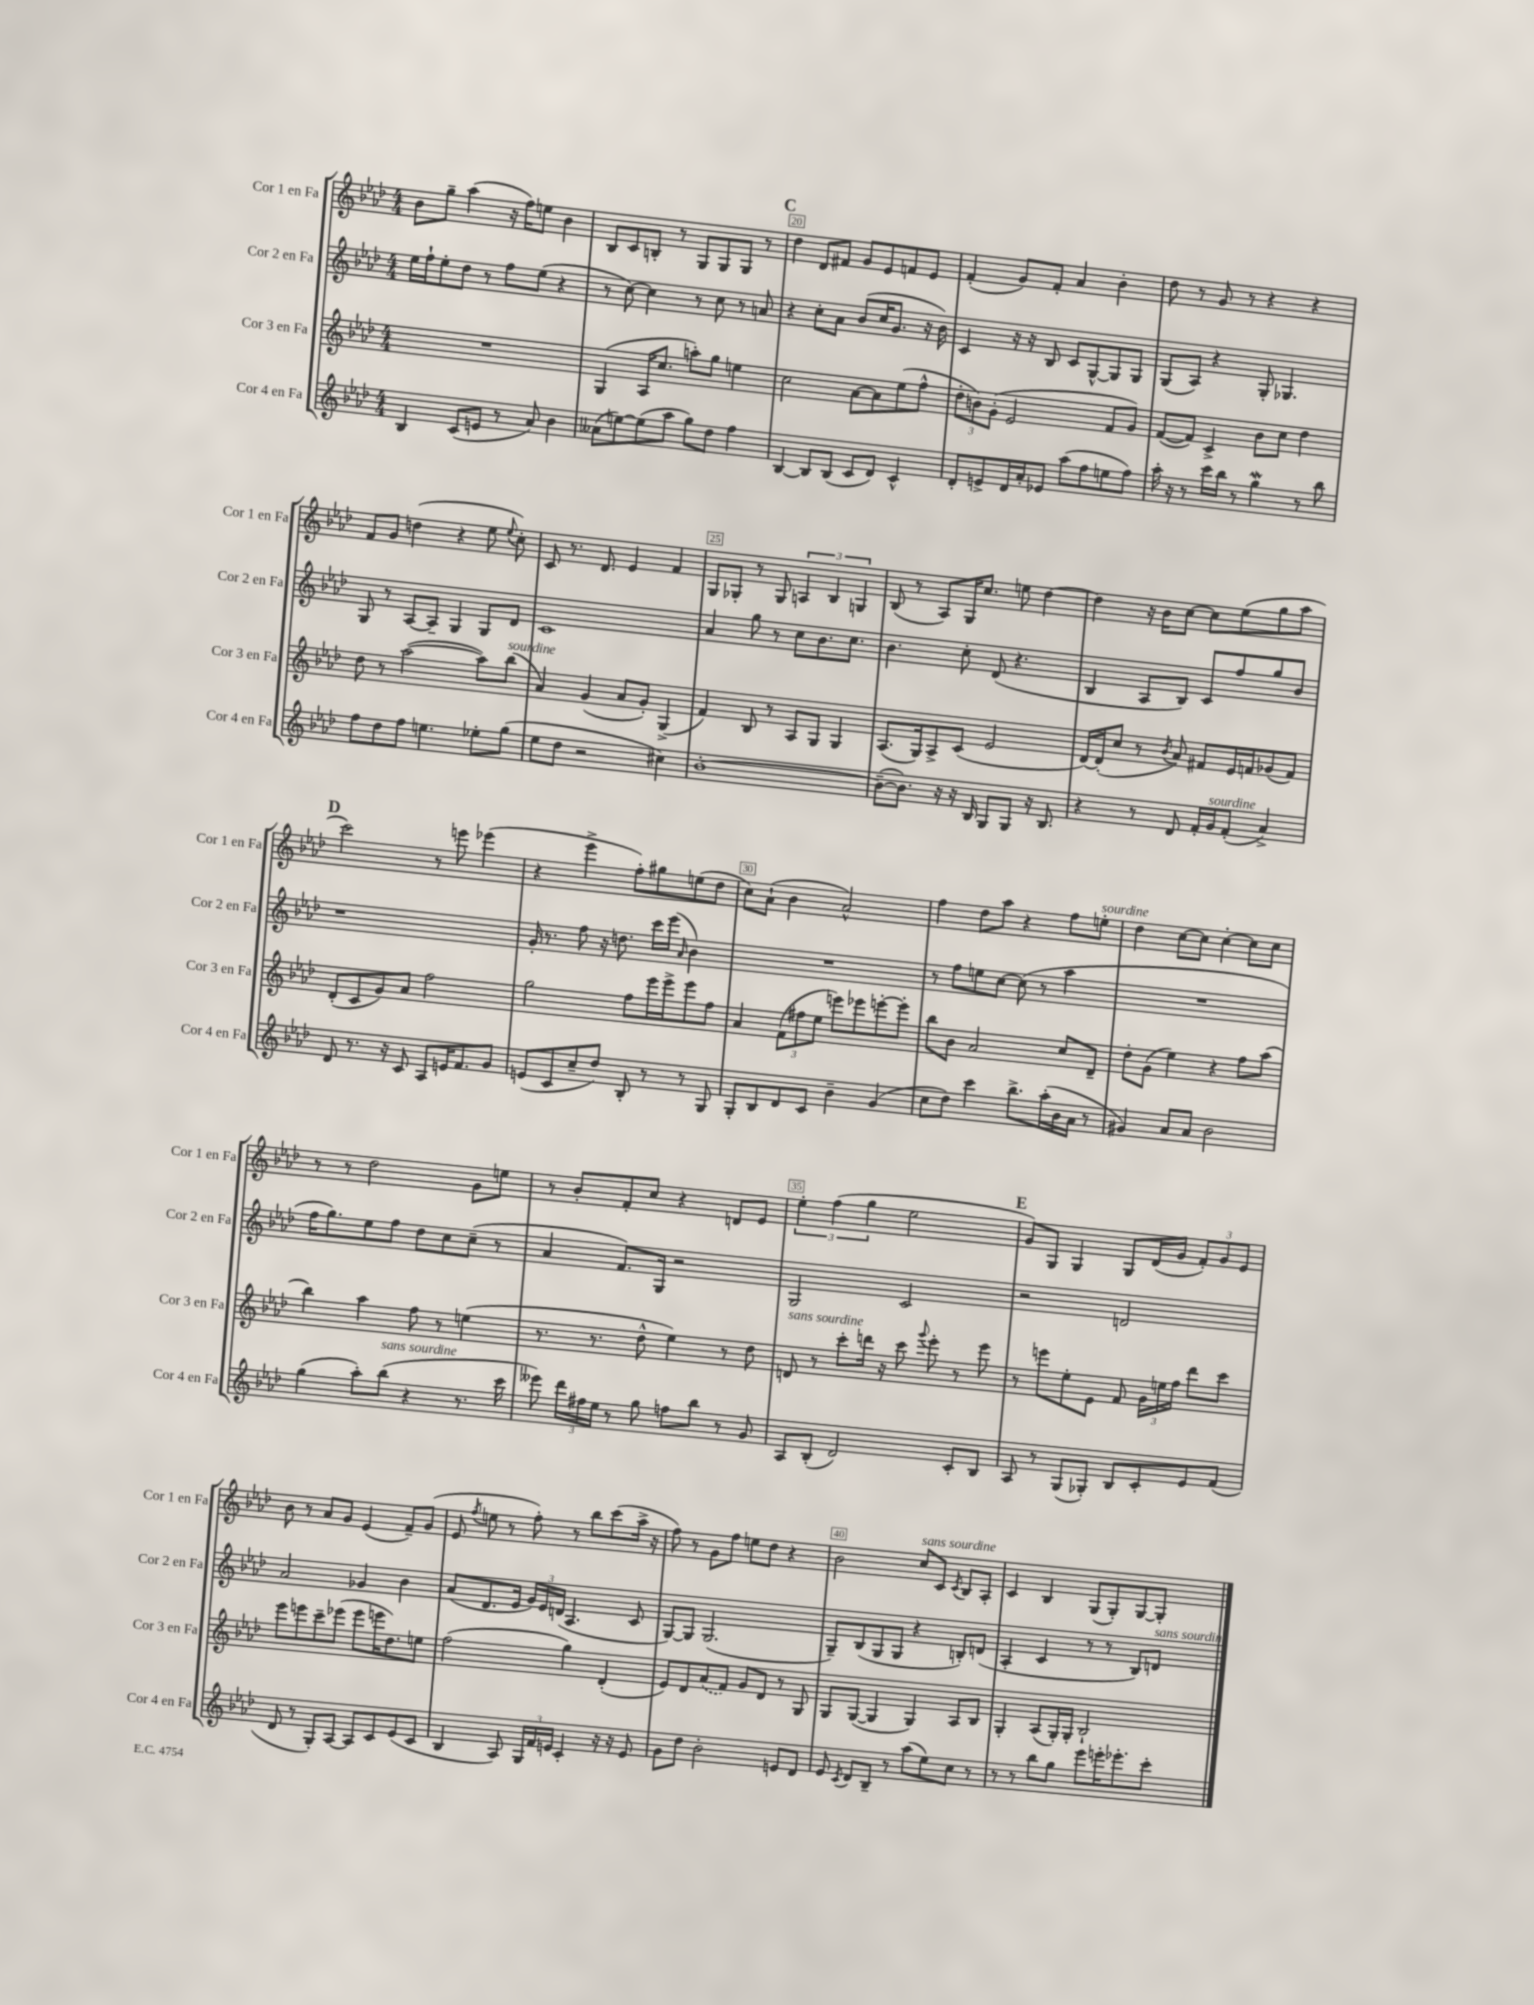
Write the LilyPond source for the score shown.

<<
\new StaffGroup <<
\new Staff = "s0" \with { instrumentName = "Cor 1 en Fa" shortInstrumentName = "Cor 1 en Fa" } {
    \clef treble \key aes \major \numericTimeSignature \time 4/4
    \autoBeamOff bes'8[ g''8]-- aes''4( r16 f''16[) e''8] bes'4 |
    bes8[ c'8 b8]-. r8 g8[ g8 g8] r8 |
    \mark \markup { \bold "C" } des''4 des'8[ fis'8] g'8[ ees'8 f'8 ees'8] |
    f'4-.( g'8[) f'8]-. aes'4 bes'4-. |
    des''8 r8 g'8 r8 r4 r4 |
    f'8[ g'8] d''4( r4 ees''8 \appoggiatura { ees''8 } c''8-.) |
    c'8 r8. des'8. ees'4 f'4 |
    g8[ ges8]-. r8 ges8 \tuplet 3/2 { a4 bes4 g4 } |
    bes8( r8 aes8[) g16 c''8.] e''8 des''4~ |
    des''4 r16 bes'16[ c''8]~ c''8[ ees''8( g''8 aes''8] |
    \mark \markup { \bold "D" } c'''2) r8 e'''8 ees'''4( |
    r4 ees'''4-> f''8[-.) gis''8 e''8( des''8] |
    c''8[) aes'8]-!( bes'4 aes'2-^) |
    f''4 des''8[ aes''8] r4 f''8[ e''8]-.^\markup { \italic "sourdine" } |
    des''4 c''8[~ c''8] c''4~-. c''8[ c''8] |
    r8 r8 des''2 g'8[ e''8] |
    r8 bes'8[-. f'8-. c''8] r4 d'8[ ees'8] |
    \tuplet 3/2 { ees''4-. f''4( g''4 } ees''2 |
    \mark \markup { \bold "E" } g'8[) g8] g4 g8[ des'16( g'16] \tuplet 3/2 { f'8[-.) g'8 ees'8] } |
    bes'8 r8 aes'8[ g'8] ees'4( f'8[--) g'8]( |
    ees'8 \acciaccatura { f''8 } e''8 r8 f''8-.) r8 bes''8[ c'''8( aes''16]-> r16 |
    f''8) r8 g'8[ f''8] e''8[ des''8] r4 |
    bes'2 c''8[^\markup { \italic "sans sourdine" } c'8] \acciaccatura { c'8 } bes8[ aes8]-. |
    c'4 bes4 g8[( g8-.) g8~ g8]-. \bar "|." |
}
\new Staff = "s1" \with { instrumentName = "Cor 2 en Fa" shortInstrumentName = "Cor 2 en Fa" } {
    \clef treble \key aes \major \numericTimeSignature \time 4/4
    \autoBeamOff ees''16[ f''16-! ees''8-. des''8] r8 f''8[ ees''8]( r4 |
    r8 c''8~) c''4 r8 c''8 r8 a'8 |
    \mark \markup { \bold "C" } r4 c''8[-. aes'8] bes'8[( c''16 g'8.] r16 bes'16) |
    c'4 r16 r16 bes8 c'8[ g8~-^ g8 g8] |
    g8[( aes8]) r4 g8-. ges4. |
    g8 r8 aes8[~ aes8]-- g4 g8[ des'8] |
    c'1 |
    aes'4 g''8 r8 c''8[ bes'8. c''8.] |
    bes'4. c''8-. des'8( r4. |
    bes4 aes8[ bes8]) c'8[ f''8 g''8 bes'8] |
    \mark \markup { \bold "D" } r1 |
    g'16-. r8. f''8 r16 d''8. c'''16[ ees'''16]( \grace { aes'16 } bes'4) |
    R1 |
    r8 f''8[ e''8 c''8]~ c''8( r8 aes''4 |
    R1 |
    f''16[ g''8.) ees''8 f''8] des''8[ c''8 c''8]--( r8 |
    aes'4 f'8.[) g16] r2 |
    g2 c'2 |
    \mark \markup { \bold "E" } r2 d'2 |
    aes'2 ges'4 bes'4 |
    aes'8[( des'8. ees'16] \tuplet 3/2 { g'16[) ees'16 d'16]( } aes4. c'8 |
    g8[~) g8] g2.( |
    g8[--) bes8( g8 g8] r4 b8[-.) d'8]( |
    aes4-. c'4 r8 r8 bes8[) d'8]^\markup { \italic "sans sourdine" } \bar "|." |
}
\new Staff = "s2" \with { instrumentName = "Cor 3 en Fa" shortInstrumentName = "Cor 3 en Fa" } {
    \clef treble \key aes \major \numericTimeSignature \time 4/4
    \autoBeamOff R1 |
    g4( aes16[ c''8.] a''8[-.) g''8] e''4 |
    \mark \markup { \bold "C" } c''2 aes'8[~ aes'8 ees''8( f''8]-^ |
    \tuplet 3/2 { des''8[-. b'8) g'8]-.( } ees'2 f'8[ g'8]) |
    f'8[~( f'8]) c'4-> bes'8[ c''8] des''4 |
    des''8 r8 aes''2~( aes''8[) bes''8]^\markup { \italic "sourdine" }( |
    aes'4) g'4( aes'8[ g'8]-.) g4->( |
    f'4) bes8 r8 aes8[ g8] g4 |
    aes8.[( g16) aes8-> c'8]( ees'2 |
    des'16[~) des'16-.( c''8] r8 \acciaccatura { bes'8 } aes'8) fis'8[ ees'16 f'16 ges'8( f'8]) |
    \mark \markup { \bold "D" } des'8[-.( c'8 g'8) aes'8] f''2 |
    g''2 f''8[ ees'''16 ees'''16-> ees'''8 f''8] |
    aes'4 \tuplet 3/2 { f'8[( fis''8 ees''8] } e'''8[) ees'''8 e'''8~-. e'''8]-. |
    bes''8[ bes'8] aes'2 c''8[ des'8]-- |
    des''8[-. g'8]( ees''4) r4 f''8[ aes''8]( |
    bes''4) aes''4 f''8 r8 e''4( |
    r8. r8. des''8-^ ees''4) r8 des''8 |
    d'8^\markup { \italic "sans sourdine" } r8 c'''8[-. d'''16] r16 c'''8 \appoggiatura { g'''8 } ees'''8-. r8 ees'''8 |
    \mark \markup { \bold "E" } r8 e'''8[ ees''8-. ees'8] f'8 \tuplet 3/2 { g'16[ e''16 f''16] } des'''8[ c'''8] |
    ees'''8[ e'''8 c'''8-- ees'''8]( ees'''8[ e'''16 des''8.) e''8] |
    f''2( g''4) des'4-.( |
    ees'8[) des'8 \once \slurDashed aes'8( f'8]) g'8[ des'8] r8 g8 |
    g8[ g8]~( g4 g4) aes8[ bes8] |
    g4-. aes8[( g16-.) g16]-. bes2-! \bar "|." |
}
\new Staff = "s3" \with { instrumentName = "Cor 4 en Fa" shortInstrumentName = "Cor 4 en Fa" } {
    \clef treble \key aes \major \numericTimeSignature \time 4/4
    \autoBeamOff bes4 c'8[( e'8] r8 aes'8) bes'4 |
    aeses'8[( e''8~) e''8( aes''8] g''8[) des''8] f''4 |
    \mark \markup { \bold "C" } bes4~ bes8[ bes8]( c'8[ des'8]) c'4-^ |
    des'8[-. e'8-> des'16 aes'16-. ees'8] aes''8[( f''8 e''8 f''8]) |
    aes''16-. r16 r8 c'''16[ bes''16] r8 g''4\mordent r8 bes''8 |
    f''8[ des''8 f''8] e''4. ees''8[-. g''8]( |
    ees''8[ des''8] r2 cis''4) |
    bes'1~-. |
    bes'8[~--( bes'8.]) r16 r16 bes16 g8[ g8] r16 bes8. |
    r4 r8 des'8 f'16[-. g'16^\markup { \italic "sourdine" } f'8]-.( aes'4->) |
    \mark \markup { \bold "D" } des'8 r8. r16 c'8 aes8[ e'16 f'8. g'8] |
    e'8[( c'8 c''8-- des''8]) bes8-. r8 r8 g8 |
    g8[-. bes8 des'8 c'8] bes'4-- g'4( |
    c''8[ des''8]) c'''4 bes''8.[-> aes''16-.( bes'16 aes'16] r8 |
    gis'4) aes'8[ aes'8] bes'2 |
    g''4( aes''8[-.) bes''8]^\markup { \italic "sans sourdine" }( r4 r8. c'''16 |
    eeses'''8) \tuplet 3/2 { des'''16[ fis''16 ees''16] } r8 g''8 f''8[ bes''8] r8 g'8 |
    aes8[ bes8]-.( des'2) c'8[-. bes8] |
    \mark \markup { \bold "E" } aes8 r8 g8[( ges8]-.) bes8[ c'8-. ees'8 f'8]( |
    des'8 r8 g8[-.) aes8]~ aes8[ c'8 ees'8( c'8] |
    bes4 aes8) \tuplet 3/2 { g16[ f'16 e'16] } c'4-. r16 r16 e'8 |
    g'8[ des''8] bes'2-. e'8[ des'8] |
    ees'8 \acciaccatura { c'8 } des'8[ bes8]-- r8 aes''8[( ees''8) c''8] r8 |
    r8 r8 bes''8[ g''8] ees'''8[ e'''16-. ees'''8.-. c'''8]-. \bar "|." |
}
>>
>>
\layout { \context { \Score currentBarNumber = #18 \override BarNumber.break-visibility = ##(#f #t #t) barNumberVisibility = #(every-nth-bar-number-visible 5) \override BarNumber.stencil = #(make-stencil-boxer 0.1 0.3 ly:text-interface::print) } }
